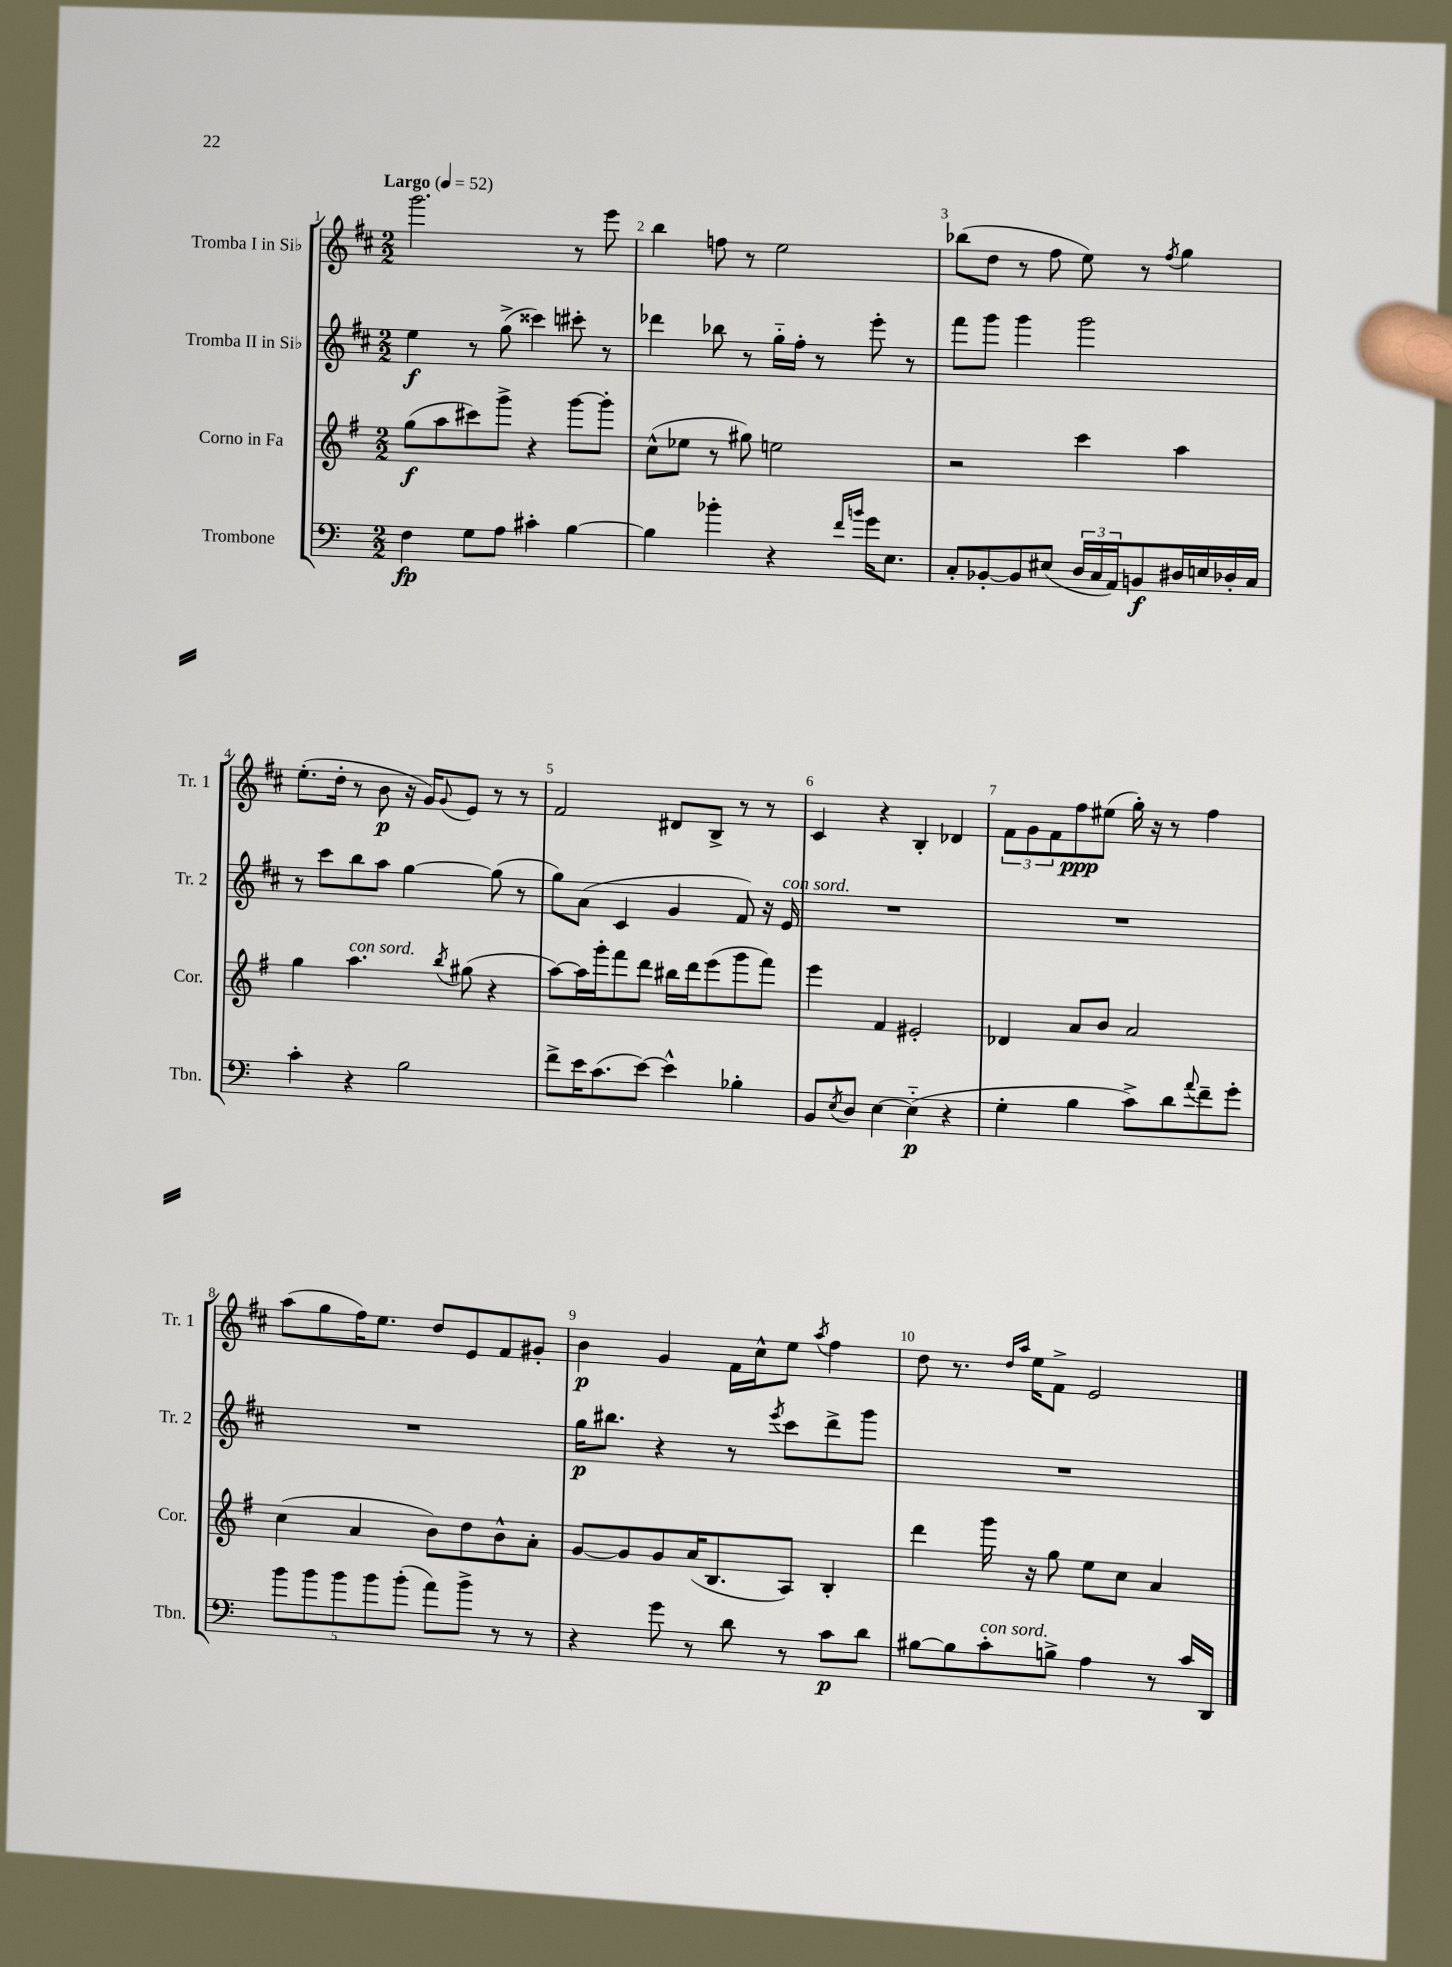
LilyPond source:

<<
\new StaffGroup <<
\new Staff = "s0" \with { instrumentName = "Tromba I in Sib" shortInstrumentName = "Tr. 1" } {
    \clef treble \key d \major \numericTimeSignature \time 2/2 \tempo "Largo" 4 = 52
    g'''2. r8 e'''8 |
    b''4 f''8 r8 e''2 |
    bes''8( d''8 r8 fis''8 e''8) r8 \acciaccatura { fis''8 } g''4 |
    e''8.-.( d''16-. r8 b'8\p r16 g'16) \appoggiatura { g'8 } e'8 r8 r8 |
    fis'2 dis'8 b8-> r8 r8 |
    cis'4 r4 b4-. des'4 |
    \tuplet 3/2 { fis'8 g'8 fis'8 } fis''8\ppp eis''8( g''16-.) r16 r8 fis''4 |
    a''8( g''8 fis''16) e''8. d''8 e'8 fis'8 gis'8-. |
    b'4\p g'4 fis'16 cis''16-^ e''8 \acciaccatura { a''8 } fis''4 |
    d''8 r8. \grace { d''16 a''16 } e''16 fis'8-> e'2 \bar "|." |
}
\new Staff = "s1" \with { instrumentName = "Tromba II in Sib" shortInstrumentName = "Tr. 2" } {
    \clef treble \key d \major \numericTimeSignature \time 2/2
    e''4\f r8 g''8->( cisis'''4) cis'''8-. r8 |
    des'''4 bes''8 r8 g''16-_ fis''16-. r8 e'''8-. r8 |
    fis'''8 g'''8 g'''4 g'''2 |
    r8 cis'''8 b''8 a''8 g''4~ g''8( r8 |
    g''8) a'8( cis'4 g'4 fis'8) r16 e'16^\markup { \italic "con sord." } |
    R1 |
    R1 |
    R1 |
    g''16\p bis''8. r4 r8 \acciaccatura { e'''8 } cis'''8 d'''8-> g'''8 |
    R1 \bar "|." |
}
\new Staff = "s2" \with { instrumentName = "Corno in Fa" shortInstrumentName = "Cor." } {
    \clef treble \key g \major \numericTimeSignature \time 2/2
    g''8\f( a''8 cis'''8) g'''8-> r4 g'''8~ g'''8-. |
    c''8-^( ees''8 r8 gis''8) e''2 |
    r2 c'''4 a''4 |
    g''4 a''4.^\markup { \italic "con sord." } \acciaccatura { b''8 } gis''8( r4 |
    a''8~) a''16 g'''16-. fis'''8 d'''8 bis''16 d'''16 e'''8( g'''8 fis'''8) |
    e'''4 fis'4 eis'2-. |
    des'4 a'8 b'8 a'2 |
    c''4( a'4 b'8) d''8 b'8-^ a'8-. |
    g'8~ g'8 g'8 a'16( b8. a8) b4-. |
    d'''4 g'''16 r16 g''8 e''8 c''8 a'4 \bar "|." |
}
\new Staff = "s3" \with { instrumentName = "Trombone" shortInstrumentName = "Tbn." } {
    \clef bass \key c \major \numericTimeSignature \time 2/2
    f4\fp g8 a8 cis'4-. b4~ |
    b4 bes'4-. r4 \grace { f'16 b'16 } g'16 e8. |
    c8-. bes,8~-. bes,8 eis8( \tuplet 3/2 { d16 c16 a,16) } b,8\f dis16 e16 des16-. c16 |
    c'4-. r4 b2 |
    f'8-> e'16 c'8.( e'8~) e'4-^ bes4-. |
    b,8 \acciaccatura { e8 } d8 e4~ e4-_\p( r4 |
    g4-. b4 c'8->) d'8 \appoggiatura { a'8 } f'8-- g'8-. |
    \tuplet 5/4 { b'8 b'8 b'8 b'8 b'8-.( } a'8) b'8-> r8 r8 |
    r4 g'8 r8 d'8 r8 c'8\p d'8 |
    bis8~ bis8 c'8-.^\markup { \italic "con sord." } b8-> a4 r8 c'16 d,16 \bar "|." |
}
>>
>>
\layout { \context { \Score \override BarNumber.break-visibility = ##(#f #t #t) barNumberVisibility = #all-bar-numbers-visible } }
